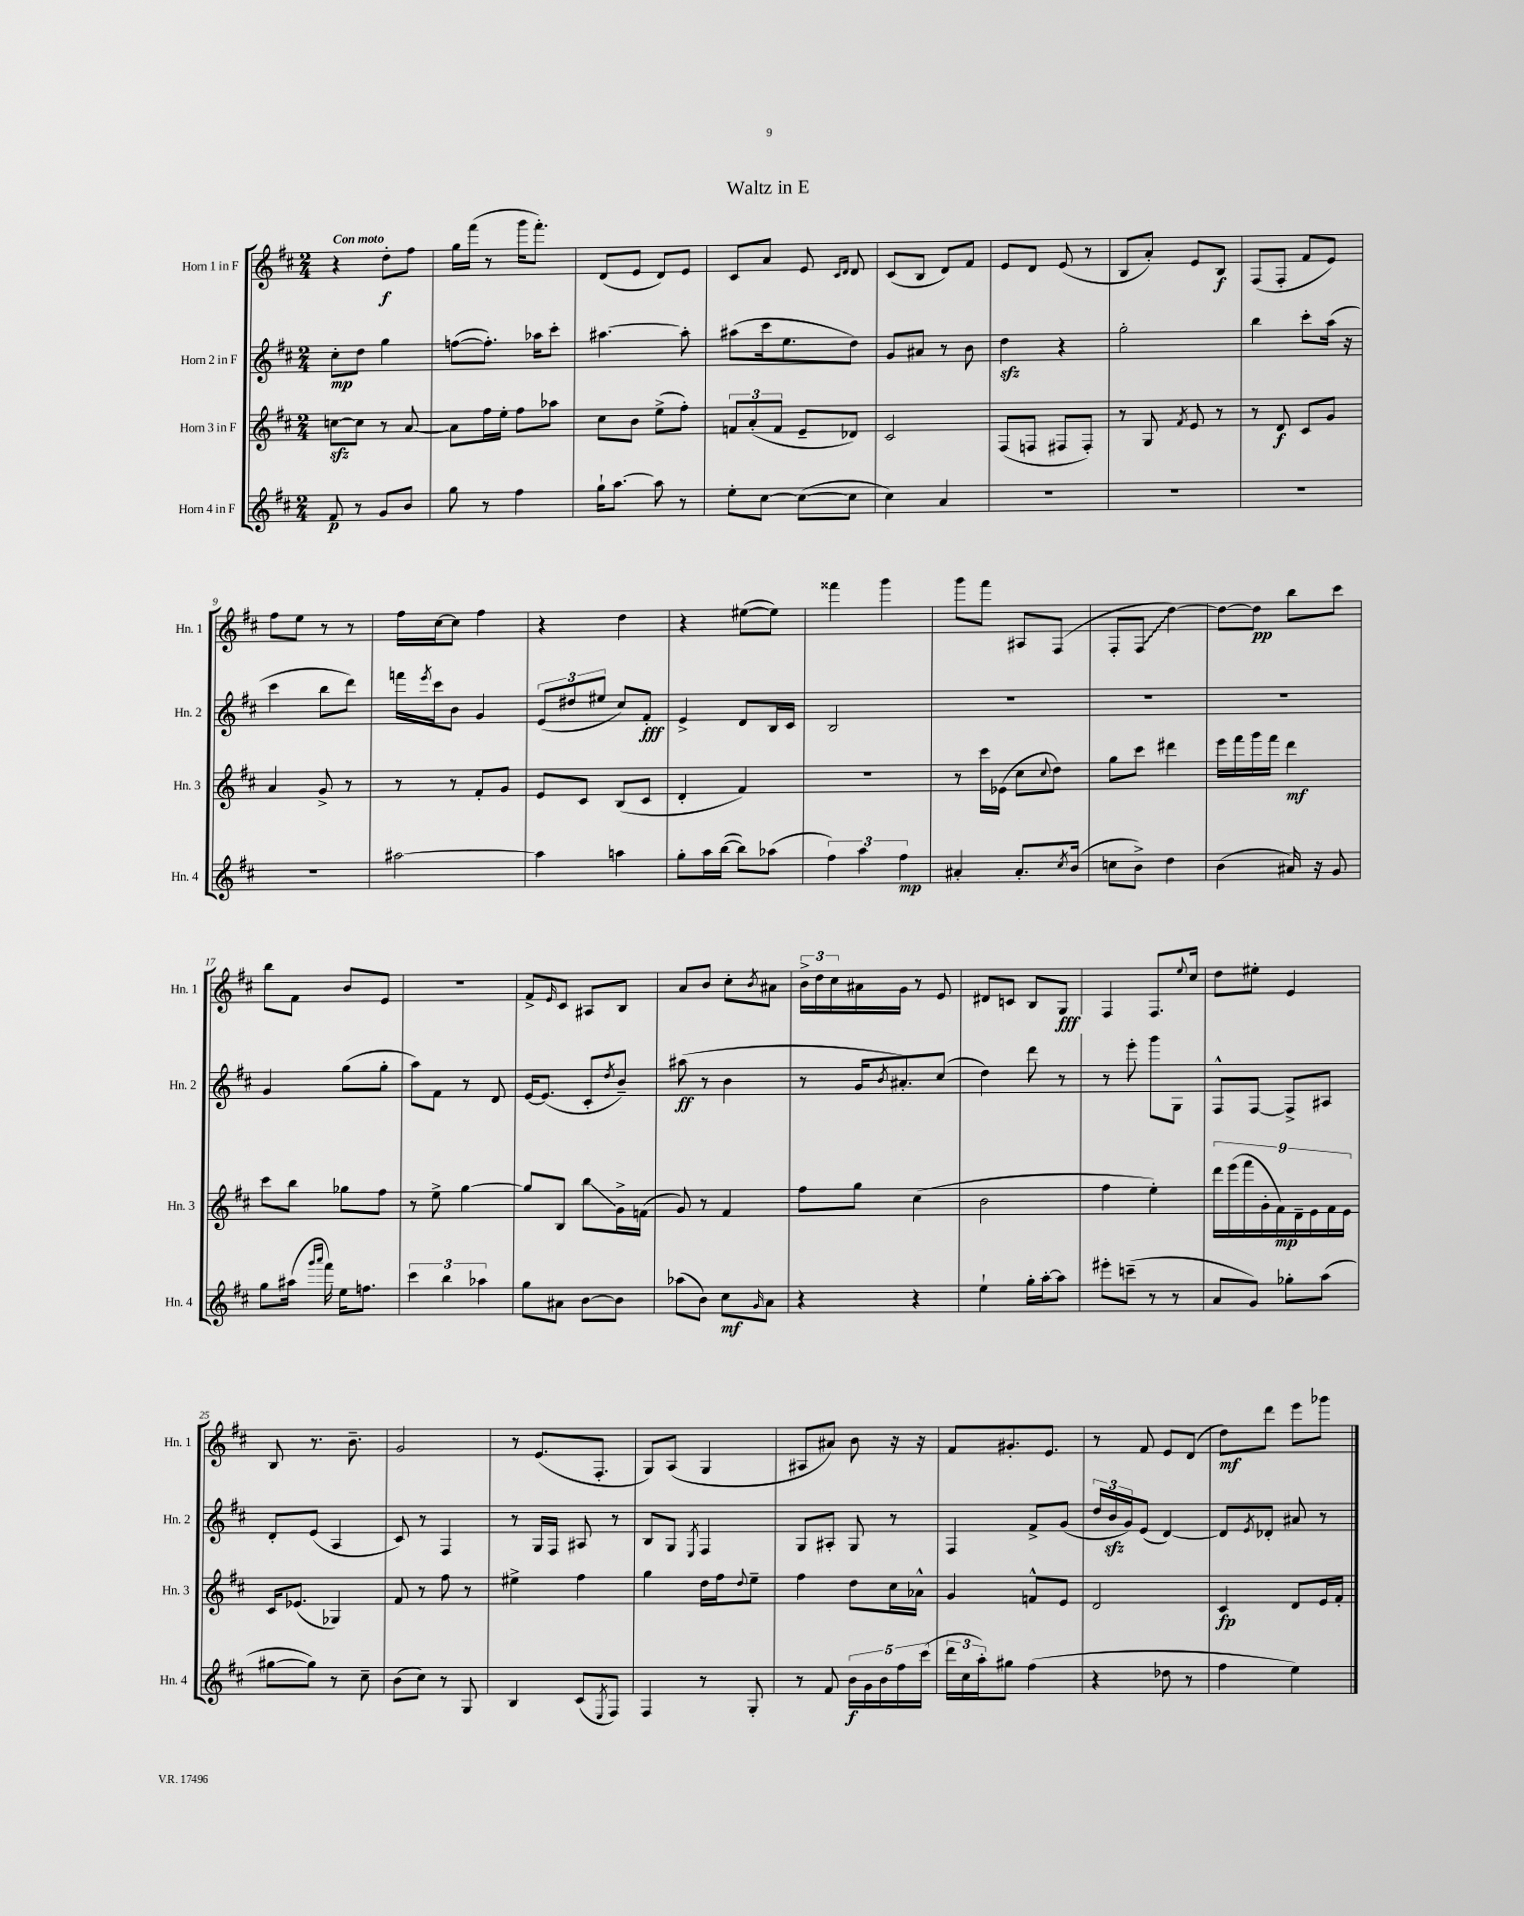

**kern	**kern	**kern	**kern
*staff4	*staff3	*staff2	*staff1
*clefG2	*clefG2	*clefG2	*clefG2
*k[f#c#]	*k[f#c#]	*k[f#c#]	*k[f#c#]
*M2/4	*M2/4	*M2/4	*M2/4
8f#/	[8cc\L	8cc#'\L	4r
8r	8cc\]J	8dd\J	.
8g/L	8r	4gg\	8dd'\L
8b/J	[8a/	.	8ff#\J
=	=	=	=
8gg\	8a\]L	([8ff\L	16gg\LL
.	.	.	(16fff#\JJ
8r	16ff#\L	8.ff'\]J)	8r
.	16ee'\JJ	.	.
4ff#\	8ff#\L	.	16ggg\LK
.	.	16aa-\LK	8.fff#'\J)
.	8aa-\J	8ccc#'\J	.
=	=	=	=
16gg`\LK	8cc#\L	[4.aa#\	(8d/L
[8.aa\J	.	.	.
.	8b\J	.	8e/J
8aa\]	(8ee^\L	.	8d/L)
8r	8ff#'\J)	8aa#'\]	8e/J
=	=	=	=
8ee'\L	12f/L	(8aa#\L	8c#/L
.	(12a'/	.	.
[8cc#\J	.	16ccc#\k	8a/J
.	12f/J	.	.
.	.	8.ee\	.
(8cc#\_L	8e~/L	.	8e/
.	.	.	16qqc#/LL
.	.	.	16qqd/JJ
8cc#\]J	8d-/J)	8dd\J)	8d/
=	=	=	=
4cc#\)	2c#/	8g/L	(8c#/L
.	.	8a#/J	8B/J
4a/	.	8r	8d/L)
.	.	8b\	8f#/J
=	=	=	=
2r	(8F#/L	4dd\	8e/L
.	8F/J	.	8d/J
.	8F#/L	4r	(8e/
.	8F#'/J)	.	8r
=	=	=	=
2r	8r	2gg'\	8B/L
.	8G/	.	8a'/J)
.	8qf#/	.	.
.	8e/	.	8e/L
.	8r	.	8B/J
=	=	=	=
2r	8r	4bb\	(8F#/L
.	8d/	.	8F#'/J
.	8c#/L	8ccc#'\L	8f#/L
.	8g/J	(16aa\Jk	8e/J)
.	.	16r	.
=	=	=	=
2r	4a/	4ccc#\	8ff#\L
.	.	.	8ee\J
.	8g^/	8bb\L	8r
.	8r	8ddd\J)	8r
=	=	=	=
[2aa#\	8r	16fff\LL	16ff#\LL
.	.	8qeee/	.
.	.	16ccc#\J	[16cc#\J
.	8r	8b\J	8cc#\]J
.	8f#'/L	4g/	4ff#\
.	8g/J	.	.
=	=	=	=
4aa#\]	8e/L	(12e/L	4r
.	.	12dd#/	.
.	8c#/J	.	.
.	.	12ee#/J	.
4aa\	(8B/L	8cc#/L)	4dd\
.	8c#/J	8f#'/J	.
=	=	=	=
8gg'\L	4d'/	4e^/	4r
16aa\L	.	.	.
([16bb\JJ	.	.	.
8bb\]L)	4f#/)	8d/L	([8ee#\L
(8aa-\J	.	16B/L	8ee#\]J)
.	.	16c#/JJ	.
=	=	=	=
6ff#\)	2r	2B/	4fff##\
6aa\	.	.	.
.	.	.	4ggg\
6ff#\	.	.	.
=	=	=	=
4a#'/	8r	2r	8ggg\L
.	16ccc#\LL	.	8fff#\J
.	(16e-\JJ	.	.
8.a#'/L	8cc#\L	.	8A#/L
.	8qqcc#/	.	.
.	8dd\J)	.	(8F#/J
8qcc#/	.	.	.
(16b/Jk	.	.	.
=	=	=	=
8cc\L	8gg\L	2r	8F#'/L
8b^\J)	8ccc#\J	.	8F#/J
4dd\	4ddd#\	.	[4dd\)
=	=	=	=
(4b\	16eee\LL	2r	8dd\_L
.	16fff#\	.	.
.	16ggg\	.	8dd\]J
.	16fff#\JJ	.	.
16a#/)	4ddd\	.	8bb\L
16r	.	.	.
8g/	.	.	8ccc#\J
=	=	=	=
8gg\L	8ccc#\L	4g/	8bb\L
(16aa#\Jk	8bb\J	.	8f#\J
16qqggg/LL	.	.	.
16qqaaa/JJ	.	.	.
16fff#\)	.	.	.
16ee\LK	8gg-\L	(8gg\L	8b/L
8.ff\J	.	.	.
.	8ff#\J	8gg'\J	8e/J
=	=	=	=
6ccc#\	8r	8aa\L)	2r
.	8ee^\	8f#\J	.
6bb\	.	.	.
.	[4gg\	8r	.
6aa-\	.	.	.
.	.	8d/	.
=	=	=	=
8gg\L	8gg/]L	[16e/LK	8f#^/L
.	.	(8.e/]J	.
.	.	.	16qqe/
8a#\J	8B/J	.	8c#/J
[8b\L	8bb\L	8c#'/L	8A#/L
.	.	8qdd/	.
8b\]J	16g^\L	8b~/J)	8B/J
.	(16f\JJ	.	.
=	=	=	=
(8aa-\L	8g/)	(8aa#\	8a/L
8b\J)	8r	8r	8b/J
8cc#\L	4f#/	4b\	8cc#'\L
16qqg/	.	.	8qb/
8a\J	.	.	8a#\J
=	=	=	=
4r	8ff#\L	8r	24b^\LL
.	.	.	24dd\
.	.	.	24cc#\
.	8gg\J	16g/LK	16a#\
.	.	8qb/	.
.	.	8.a#'/)	16g\JJ
4r	(4cc#\	.	8r
.	.	(8cc#/J	8e/
=	=	=	=
4ee`\	2b\	4dd\)	8d#/L
.	.	.	8c/J
16gg'\LL	.	8ddd\	8B/L
[16aa'\J	.	.	.
8aa\]J	.	8r	8G/J
=	=	=	=
8eee#'\L	4ff#\	8r	4F#/
(8ccc~\J	.	8eee'\	.
8r	4ee'\)	8ggg\L	8.F#/L
8r	.	8G\J	.
.	.	.	8qqee/
.	.	.	16cc#/Jk
=	=	=	=
8a/L	18ddd\LL	8F#^^/L	8dd\L
.	(18eee\	.	.
.	18fff#\	.	.
8g/J)	.	[8F#/J	8ee#'\J
.	18g'\	.	.
.	18f#\)	.	.
8gg-'\L	.	8F#^/]L	4e/
.	18d~\	.	.
.	18e\	.	.
(8aa\J	.	8A#/J	.
.	18f#\	.	.
.	18e\JJ	.	.
=	=	=	=
[8gg#\L	16c#/LK	8d'/L	8B/
.	(8.e-/J	.	.
8gg#\]J)	.	(8e/J	8.r
8r	4G-/)	4A/	.
.	.	.	8.b~\
8cc#~\	.	.	.
=	=	=	=
(8b\L	8f#/	8c#/)	2g/
8cc#\J)	8r	8r	.
8r	8ff#\	4F#/	.
8G/	8r	.	.
=	=	=	=
4B/	4ee#^\	8r	8r
.	.	16G/LL	(8.e/L
.	.	16F#/JJ	.
(8c#/L	4ff#\	8A#/	.
.	.	.	8.F#'/J
8qE/	.	.	.
8F#/J)	.	8r	.
=	=	=	=
4F#/	4gg\	8B/L	8G/L)
.	.	8G/J	(8A/J
.	.	8qE/	.
8r	16dd\LL	4F#/	4G/
.	16ff#\J	.	.
.	8qqdd/	.	.
8G'/	8ee~\J	.	.
=	=	=	=
8r	4ff#\	8G/L	8A#/L
8f#/	.	8A#'/J	8a#/J)
20b\LL	8dd\L	8G/	8b\
20g\	.	.	.
20b\	.	.	.
.	16cc#\L	8r	16r
20ff#\	.	.	.
.	16a-^^\JJ	.	16r
(20ccc#\JJ	.	.	.
=	=	=	=
24ddd\LL	4g/	4F#/	8f#/L
24cc#\	.	.	.
24aa'\J)	.	.	.
8gg#\J	.	.	8.g#'/
(4ff#\	8f^^/L	8f#^/L	.
.	.	.	8.e/J
.	8e/J	(8g/J	.
=	=	=	=
4r	2d/	24dd/LL	8r
.	.	24b/	.
.	.	24g/J)	.
.	.	(8e/J	8f#/
8dd-\	.	[4d/)	8e/L
8r	.	.	(8d/J
=	=	=	=
4ff#\	4c#/	8d/]L	8dd\L)
.	.	8qe/	.
.	.	8d-'/J	8ddd\J
4ee\)	8d/L	8a#/	8eee\L
.	16e/L	8r	8ggg-\J
.	16f#'/JJ	.	.
==	==	==	==
*-	*-	*-	*-
